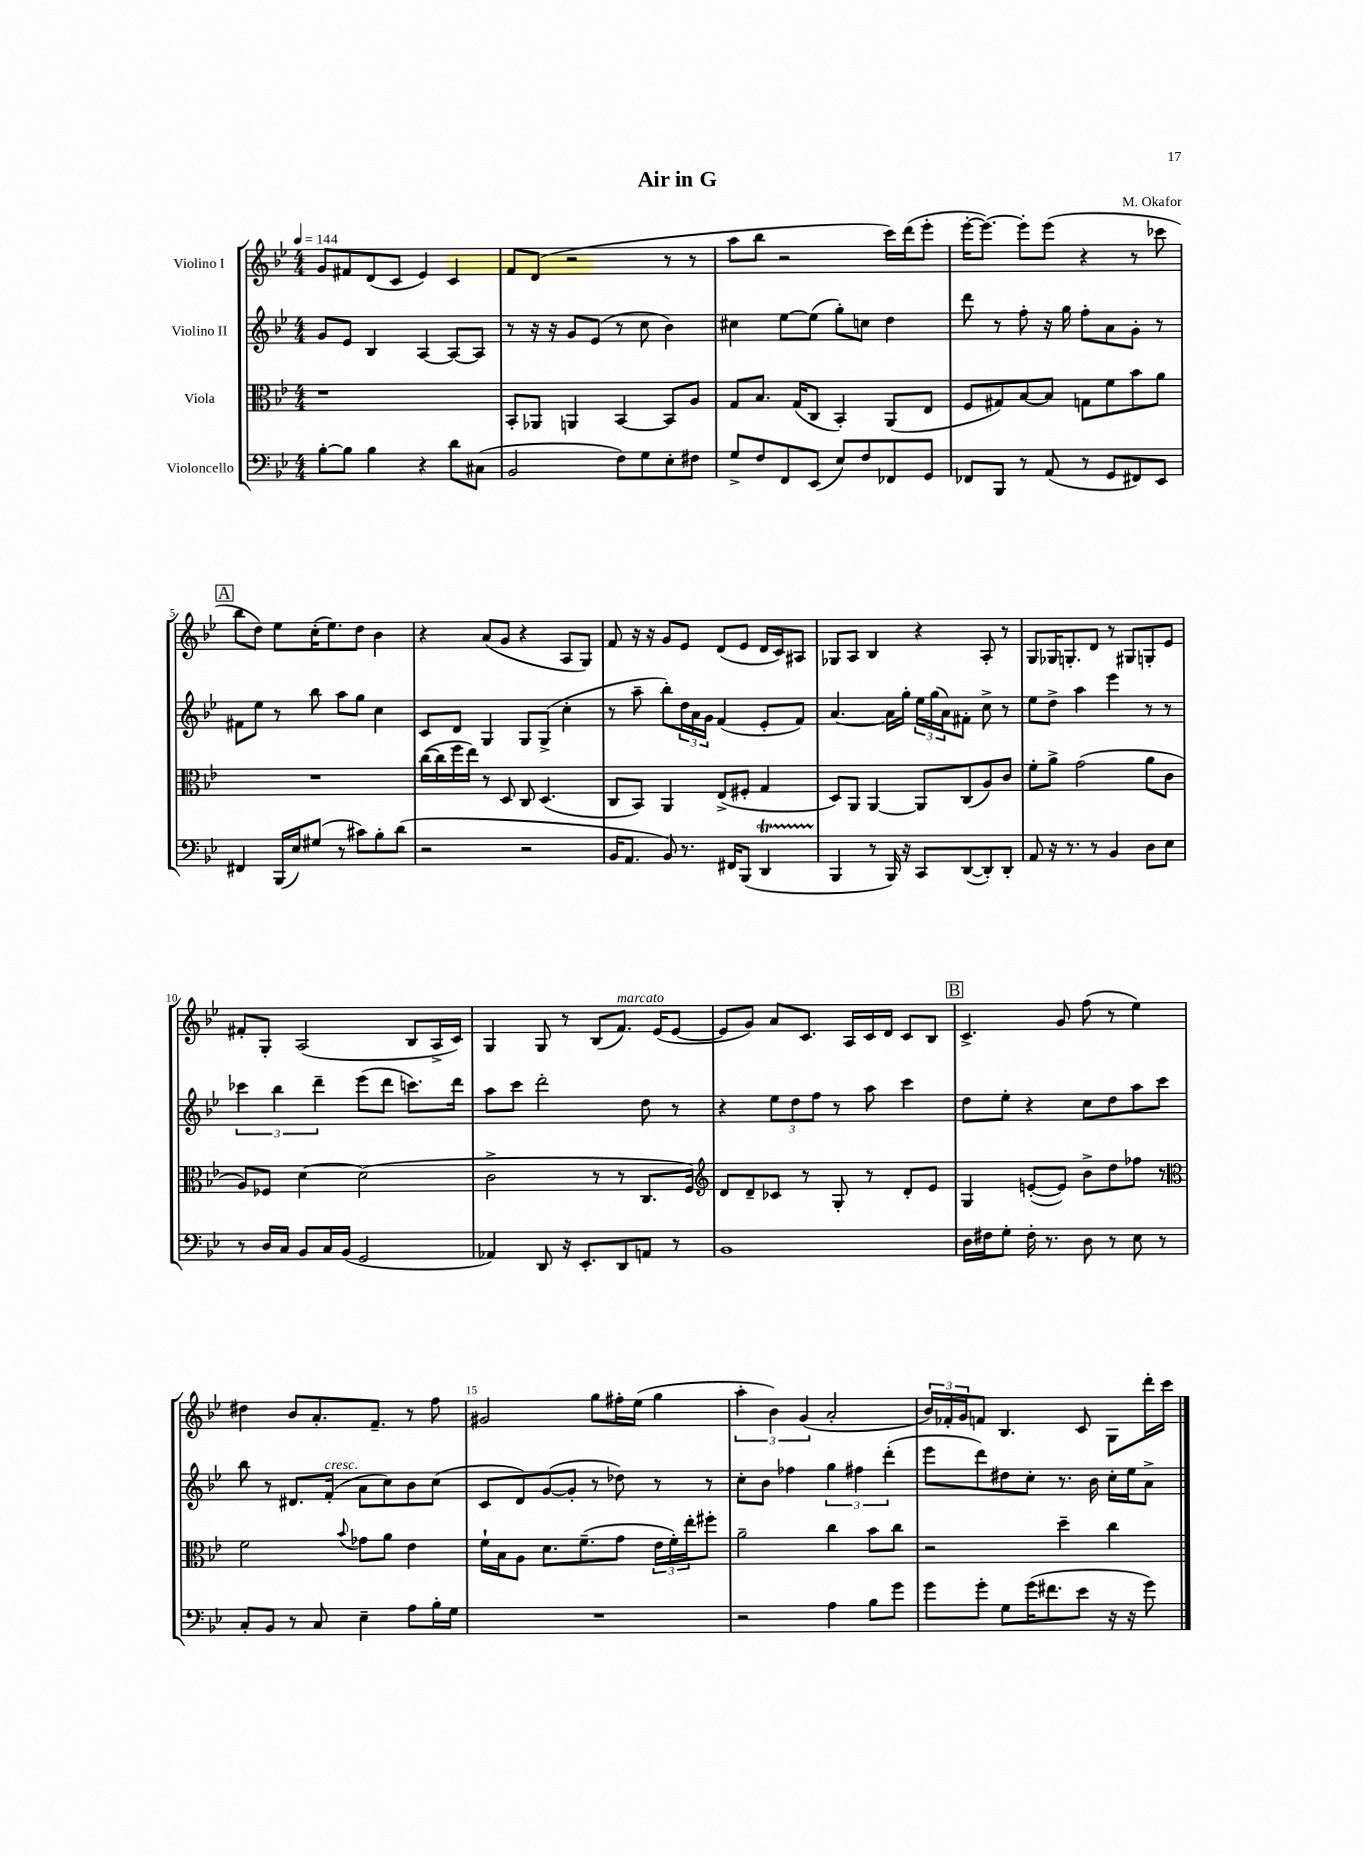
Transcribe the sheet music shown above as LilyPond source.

\header { title = "Air in G" composer = "M. Okafor" }
<<
\new StaffGroup <<
\new Staff = "s0" \with { instrumentName = "Violino I" } {
    \clef treble \key bes \major \numericTimeSignature \time 4/4 \tempo 4 = 144
    g'8 fis'8 d'8( c'8 ees'4) c'4 |
    f'8 d'8( r2 r8 r8 |
    a''8 bes''8 r2 c'''16) d'''16( ees'''8-. |
    ees'''16~-. ees'''8.~) ees'''8-. ees'''8( r4 r8 ces'''8 |
    \mark \markup { \box "A" } bes''8 d''8) ees''8 c''16-.( ees''8.) d''8 bes'4 |
    r4 a'8( g'8 r4 a8 g8) |
    f'8 r16 r16 g'8 ees'8 d'8( ees'8 d'16 c'16) ais8 |
    ges8 a8 bes4 r4 a8-. r8 |
    g8 ges16 g8.-. d'8 r8 gis8 g8-. ees'8 |
    fis'8-. g8-. a2( bes8 a16-> c'16) |
    g4 g8 r8 bes8( f'8.^\markup { \italic "marcato" }) ees'16( ees'8~ |
    ees'8 g'8) a'8 c'8. a16 c'16 d'16 c'8 bes8 |
    \mark \markup { \box "B" } c'4.-> g'8 f''8( r8 ees''4) |
    dis''4 bes'8 a'8.-. f'8.-- r8 f''8 |
    gis'2 g''8 fis''16-. ees''16( g''4 |
    \tuplet 3/2 { a''4-. bes'4) g'4( } a'2-. |
    \tuplet 3/2 { bes'16) fes'16-. g'16 } f'8 bes4. c'8 g8 d'''16-. c'''16 \bar "|." |
}
\new Staff = "s1" \with { instrumentName = "Violino II" } {
    \clef treble \key bes \major \numericTimeSignature \time 4/4
    g'8 ees'8 bes4 a4~ a8~ a8 |
    r8 r16 r16 g'8 ees'8( r8 c''8 bes'4) |
    cis''4 ees''8~ ees''8( g''8-.) c''8 d''4 |
    d'''8 r8 f''8-. r16 g''16 f''8-. a'8 g'8-. r8 |
    \mark \markup { \box "A" } fis'8 ees''8 r8 bes''8 a''8 g''8 c''4 |
    c'8 d'8 g4 g8 g8->( c''4-. |
    r8 a''8-- bes''8-.) \tuplet 3/2 { d''16 a'16 g'16 } f'4( ees'8-. f'8) |
    a'4.~ a'16 g''16-. \tuplet 3/2 { ees''16 g''16( a'16) } fis'8-. c''8-> r8 |
    ees''8 d''8-> a''4 ees'''4 r8 r8 |
    \tuplet 3/2 { ces'''4 bes''4 d'''4-- } ees'''8( d'''8 c'''8.) d'''16 |
    a''8 c'''8 d'''2-. d''8 r8 |
    r4 \tuplet 3/2 { ees''8 d''8 f''8 } r8 a''8 c'''4 |
    \mark \markup { \box "B" } d''8 ees''8-. r4 c''8 d''8 a''8 c'''8 |
    bes''8 r8 dis'8. f'16-.^\markup { \italic "cresc." }( a'8 c''8) bes'8 c''8( |
    c'8 d'8) g'8~( g'8-. r8 des''8) r8 r8 |
    c''8-. bes'8 fes''4 \tuplet 3/2 { g''4 fis''4 d'''4-.( } |
    ees'''8 d'''8) dis''8 c''8-. r8. bes'16 c''16-. ees''16 a'8-> \bar "|." |
}
\new Staff = "s2" \with { instrumentName = "Viola" } {
    \clef alto \key bes \major \numericTimeSignature \time 4/4
    r1 |
    bes,8-. aes,8 a,4 bes,4~ bes,8 a8 |
    g8 bes8. g16( c8 bes,4-.) a,8( ees8 |
    f8 gis8) bes8~ bes8 g8 f'8 bes'8 a'8 |
    \mark \markup { \box "A" } R1 |
    c''16~( c''16 f''16 ees''16) r8 d8 c8 d4.( |
    c8 bes,8) a,4 ees8->( fis8-. g4 |
    d8) a,8 a,4~ a,8 c8( a8) c'8 |
    f'8-. a'8-> g'2( a'8 c'8 |
    a8) fes8 d'4~ d'2( |
    c'2-> r8 r8 c8. f16) |
    \clef treble d'8 d'8-- ces'8 r8 g8-. r8 d'8-. ees'8 |
    \mark \markup { \box "B" } g4 e'8~-.( e'8) bes'8-> d''8 fes''8 r8 |
    \clef alto f'2 \appoggiatura { bes'8 } ges'8 a'8 ees'4 |
    f'16-! bes16 a8 d'8. f'8.--( g'8 \tuplet 3/2 { ees'16 f'16-.) ees''16-. } fis''8-. |
    a'2-- c''4 bes'8 c''8 |
    r2 d''4-- c''4 \bar "|." |
}
\new Staff = "s3" \with { instrumentName = "Violoncello" } {
    \clef bass \key bes \major \numericTimeSignature \time 4/4
    bes8~-. bes8 bes4 r4 d'8 cis8( |
    bes,2 f8) g8 ees8-. fis8 |
    g8-> f8 f,8 ees,8( ees8) f8 fes,8 g,8 |
    fes,8 bes,,8 r8 a,8( r8 g,8 fis,8) ees,8 |
    \mark \markup { \box "A" } fis,4 bes,,16( ees16) gis8( r8 cis'8) bes8-. d'8( |
    r2 r2 |
    bes,16 a,8. bes,8) r8. fis,16 bes,,8( d,4\startTrillSpan |
    bes,,4\stopTrillSpan r8 bes,,16) r16 c,8 d,8~( d,8-.) d,8-. |
    a,8 r16 r8. r8 bes,4 d8 ees8 |
    r8 d16 c16 bes,8 c16 bes,16( g,2 |
    aes,4) d,8 r16 ees,8.-. d,8 a,8 r8 |
    bes,1 |
    \mark \markup { \box "B" } d16 fis16 g8-. fis16-. r8. d8 r8 ees8 r8 |
    c8-. bes,8 r8 c8 ees4-- a8 bes16-. g16 |
    R1 |
    r2 a4 bes8 g'8 |
    g'8 g'8-. g8 g'16( fis'8. ees'8 r16 r16 g'8) \bar "|." |
}
>>
>>
\layout { \context { \Score \override BarNumber.break-visibility = ##(#f #t #t) barNumberVisibility = #(every-nth-bar-number-visible 5) } }
